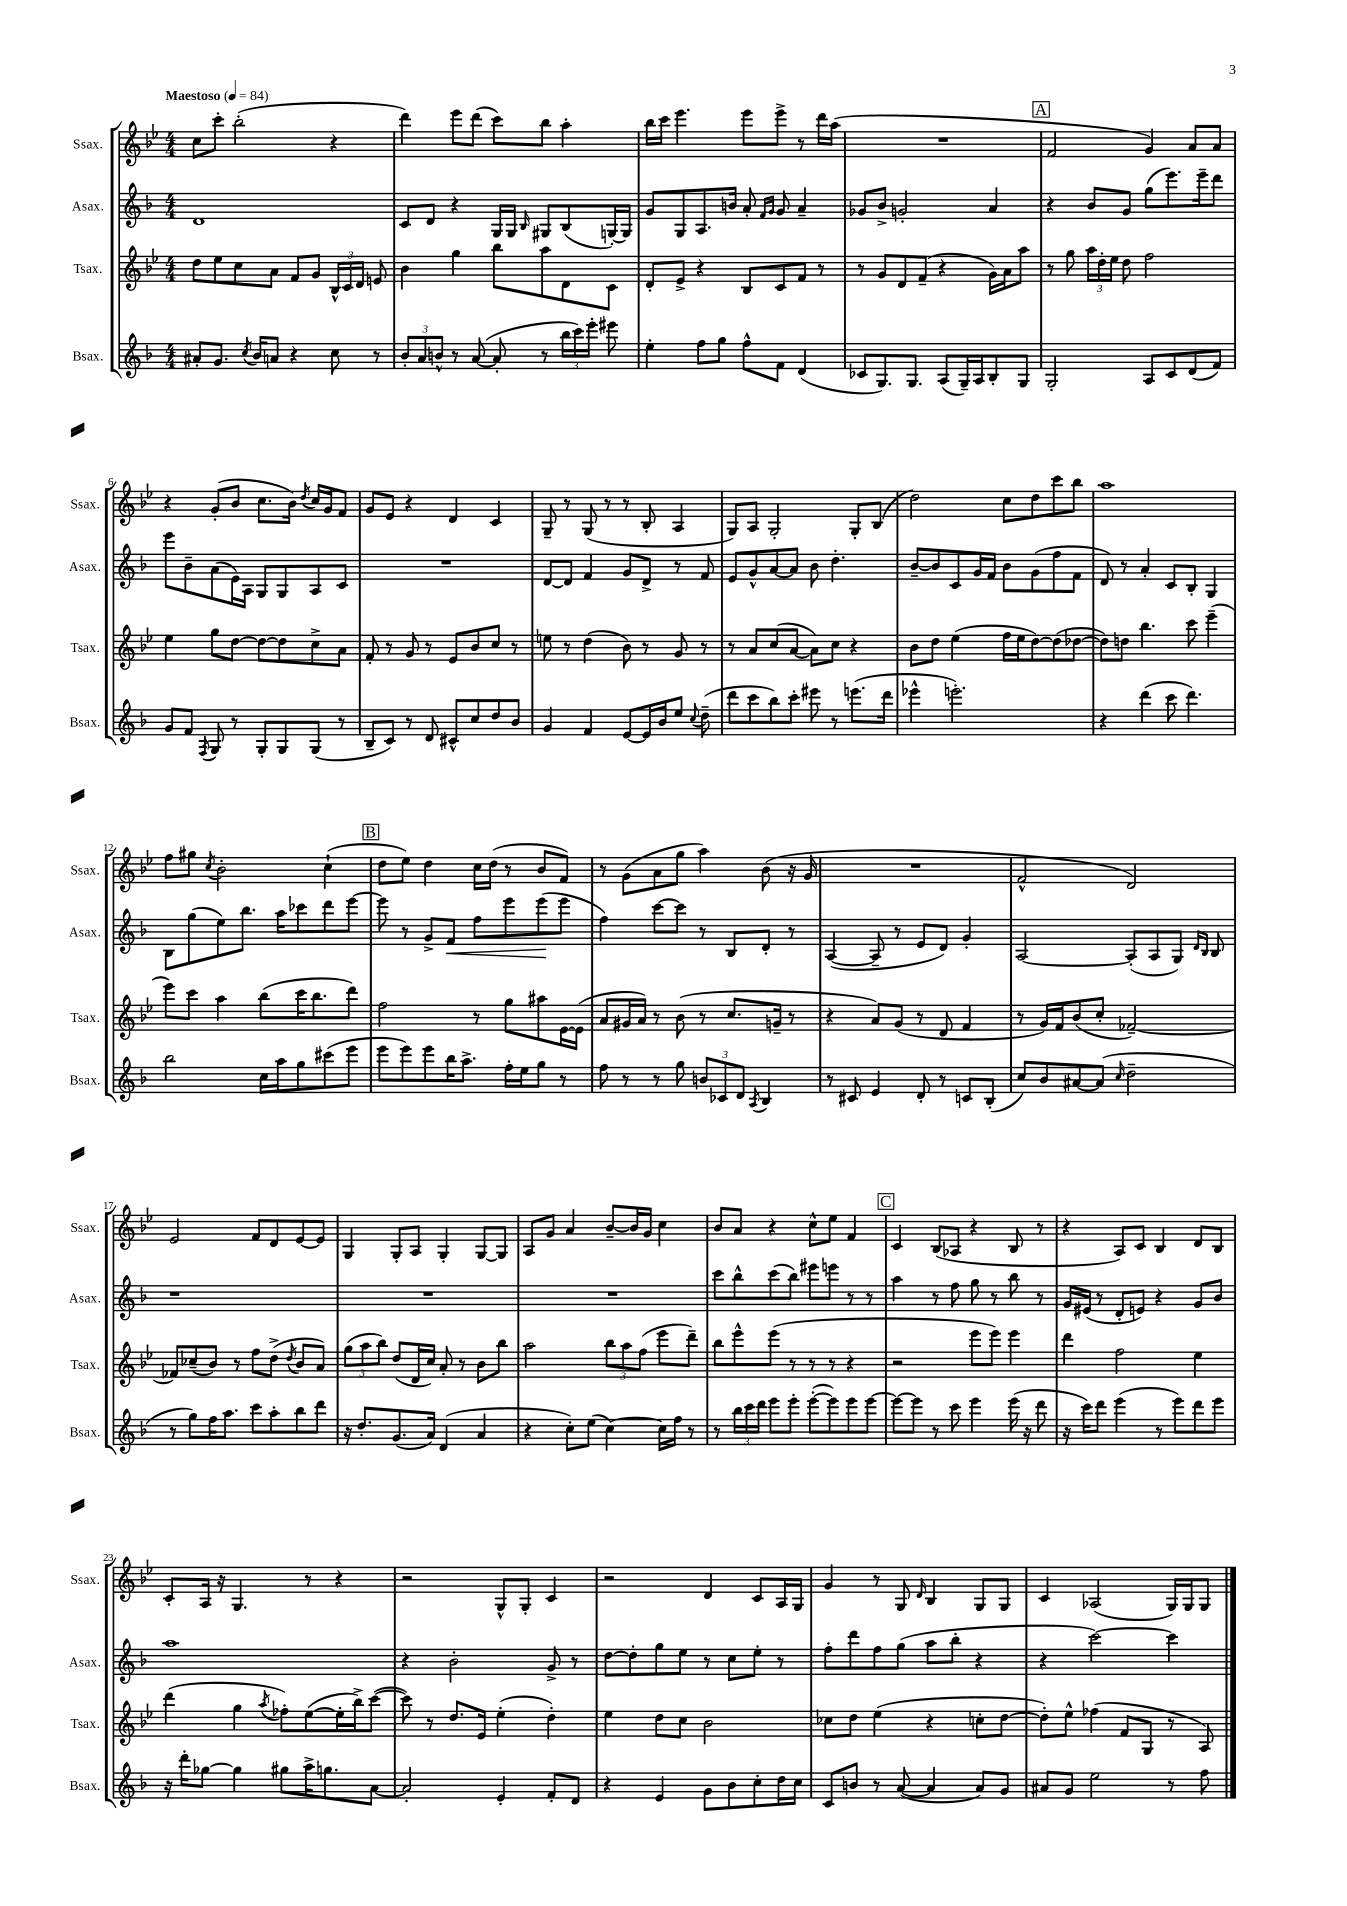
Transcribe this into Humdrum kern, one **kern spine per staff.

**kern	**kern	**kern	**kern
*staff4	*staff3	*staff2	*staff1
*clefG2	*clefG2	*clefG2	*clefG2
*k[b-]	*k[b-e-]	*k[b-]	*k[b-e-]
*M4/4	*M4/4	*M4/4	*M4/4
*MM84	*MM84	*MM84	*MM84
8a#'	8dd	1d	8cc
8.g	8ee-	.	8ccc'
.	8cc	.	(2bb-'
8qcc	.	.	.
16b-	.	.	.
8a	8a	.	.
4r	8f	.	.
.	8g	.	.
8cc	24B-^^	.	4r
.	24c	.	.
.	24d	.	.
8r	8e	.	.
=	=	=	=
12b-'	4b-	8c	4ddd)
12a	.	.	.
.	.	8d	.
12b^^	.	.	.
8r	4gg	4r	8eee-
([8a	.	.	(8ddd
8a']	8bb-	16G	8ccc)
.	.	16G	.
.	.	16qqB-	.
8r	8aa	8G#	8bb-
24bb-	8d	(8B-	4aa'
24ccc)	.	.	.
24eee'	.	.	.
8eee#	8c	[16G')	.
.	.	16G]	.
=	=	=	=
4ee'	8d'	8g	16bb-
.	.	.	16ccc
.	8e-^	8G	4.eee-
8ff	4r	8.A	.
8gg	.	.	.
.	.	16b	.
8ff^^	8B-	8a'	8eee-
.	.	16qqf	.
.	.	16qqg	.
8f	8c	8g	8eee-^
(4d	8f	4a~	8r
.	8r	.	16ddd
.	.	.	(16aa
=	=	=	=
8c-	8r	8g-	1r
8.G)	8g	8b-^	.
.	8d	2g'	.
8.G	.	.	.
.	(8f~	.	.
(8A	4r	.	.
16G~)	.	.	.
16A	.	.	.
8B-'	16g)	4a	.
.	16a	.	.
8G	8aa	.	.
=	=	=	=
2G'	8r	4r	2f
.	8gg	.	.
.	24aa	8b-	.
.	24dd'	.	.
.	24ee-	.	.
.	8dd	8g	.
8A	2ff	(8gg	4g)
8c	.	8.eee)	.
(8d	.	.	8a
.	.	16eee~	.
8f)	.	8ddd	8a
=	=	=	=
8g	4ee-	8eee	4r
8f	.	8b-~	.
8qF	.	.	.
8G	8gg	(8a	(8g'
8r	[8dd	16e)	8b-
.	.	16A	.
8G'	8dd_	8G	8.cc
8G	8dd]	8G	.
.	.	.	16b-)
.	.	.	8qdd
(8G	8cc^	8A	16cc
.	.	.	16g
8r	8a	8c	8f
=	=	=	=
8B-~	8f'	1r	8g
8c)	8r	.	8e-
8r	8g	.	4r
8d	8r	.	.
8c#^^	8e-	.	4d
8cc	8b-	.	.
8dd	8cc	.	4c
8b-	8r	.	.
=	=	=	=
4g	8ee	[8d	8G~
.	8r	8d]	8r
4f	(4dd	4f	(8G
.	.	.	8r
[8e	8b-)	8g	8r
16e]	8r	8d^	8B-'
16b-	.	.	.
8ee	8g	8r	4A
8qqcc	.	.	.
(8dd~	8r	8f	.
=	=	=	=
8ddd	8r	8e	8G)
8ccc	8a	8g^^	8A
8bb-)	(8cc	[8a	2G'
8ccc'	[8a	8a]	.
8eee#	8a])	8b-	.
8r	8cc	4.dd'	.
(8.eee	4r	.	8G'
.	.	.	(8B-
16ddd	.	.	.
=	=	=	=
4eee-^^	8b-	[8b-~	2dd)
.	8dd	8b-]	.
2.eee')	(4ee-	8c	.
.	.	16g	.
.	.	16f	.
.	16ff	8b-	8cc
.	16ee-	.	.
.	[8dd)	(8g	8dd
.	(8dd]	8ff	8ccc
.	[8dd-	8f	8bb-
=	=	=	=
4r	8dd-])	8d)	1aa
.	8dd	8r	.
(4ddd	4.bb-	4a'	.
8ccc	.	8c	.
4.ddd)	8ccc	8B-'	.
.	(4eee-~	4G	.
=	=	=	=
2bb-	8eee-)	8B-	8ff
.	8ccc	(8gg	8gg#
.	.	.	8qcc
.	4aa	8ee)	2b-'
.	.	8.bb-	.
16cc	(8bb-	.	.
16aa	.	16aa	.
8gg	16ccc	8ccc-	.
.	8.bb-	.	.
(8ccc#	.	8ddd	(4cc`
8eee	8ddd)	[8eee	.
=	=	=	=
8eee	2ff	8eee]	8dd
8eee)	.	8r	8ee-)
8eee	.	8g^	4dd
16bb-	.	8f	.
8.aa^	.	.	.
.	8r	8ff	16cc
.	.	.	(16dd
16ff'	8gg	8eee	8r
16ee	.	.	.
8gg	8aa#	(8eee	8b-
8r	[16e-	8eee	8f)
.	(16e-]	.	.
=	=	=	=
8ff	8a	4ff)	8r
8r	16g#	.	(8g
.	16a)	.	.
8r	8r	[8ccc	8a
8gg	(8b-	8ccc]	8gg
12b	8r	8r	4aa)
12c-	.	.	.
.	8.cc	8B-	.
12d	.	.	.
8qA	.	.	.
4B-	.	8d'	(8b-
.	16g~	.	.
.	8r	8r	16r
.	.	.	16g
=	=	=	=
8r	4r	([4A	1r
8c#	.	.	.
4e	8a)	8A~]	.
.	(8g	8r	.
8d'	8r	8e	.
8r	8d	8d)	.
8c	4f	4g'	.
(8B-'	.	.	.
=	=	=	=
8cc)	8r	[2A	2f^^
8b-	16g)	.	.
.	16f	.	.
[8a#	(8b-	.	.
(8a#]	8cc'	.	.
16qqcc	.	.	.
2dd~	[2f-~)	(8A']	2d)
.	.	8A	.
.	.	8G)	.
.	.	16qqd	.
.	.	16qqB-	.
.	.	8B-	.
=	=	=	=
8r	8f-]	1r	2e-
8gg)	(8cc-~	.	.
16ff	8b-)	.	.
8.aa	.	.	.
.	8r	.	.
8ccc	8ff	.	8f
8aa'	(8dd^	.	8d
.	8qdd	.	.
8bb-	8b-	.	[8e-
8ddd	8a)	.	8e-]
=	=	=	=
16r	(12gg	1r	4G
8.dd'	.	.	.
.	12aa	.	.
.	12bb-)	.	.
(8.g	(8dd	.	8G'
.	16d	.	8A
16a)	16cc)	.	.
(4d	8a'	.	4G'
.	8r	.	.
4a	8b-	.	[8G
.	8bb-	.	8G]
=	=	=	=
4r	2aa	1r	8A
.	.	.	8g
8cc')	.	.	4a
(8ee	.	.	.
[4cc)	12bb-	.	[8b-~
.	12aa	.	.
.	.	.	16b-]
.	(12ff	.	.
.	.	.	16g
16cc]	8eee-	.	4cc
16ff	.	.	.
8r	8ddd~)	.	.
=	=	=	=
8r	8bb-	8ccc	8b-
24bb-	8eee-^^	8bb-^^	8a
24ccc	.	.	.
24ddd	.	.	.
8eee	(8eee-	(8ccc	4r
8eee'	8r	8bb-)	.
([8eee'	8r	8eee#	8cc^^
8eee])	8r	8eee	8ee-
8eee	4r	8r	4f
[8eee	.	8r	.
=	=	=	=
8eee_	2r	4aa	4c
8eee]	.	.	.
8r	.	8r	(8B-
8ccc	.	8ff	8A-
4eee	8eee-	8gg	4r
.	8eee-)	8r	.
(16eee	4eee-	8bb-	8B-
16r	.	.	.
8ddd	.	8r	8r
=	=	=	=
16r	4ddd	16g	4r
16ccc)	.	(16e#	.
8ddd	.	8r	.
(4eee	2ff	8d'	8A)
.	.	8e)	8c
8r	.	4r	4B-
8eee)	.	.	.
8ddd	4ee-	8g	8d
8eee	.	8b-	8B-
=	=	=	=
16r	(4ddd	1aa	8c'
16ddd'	.	.	.
[8gg-	.	.	16A
.	.	.	16r
4gg-]	4gg	.	4.G
.	8qaa	.	.
8gg#	8ff-')	.	.
16aa^	([8ee-	.	8r
8.gg	.	.	.
.	16ee-']	.	4r
.	16bb-^)	.	.
[8a	([8ccc	.	.
=	=	=	=
2a']	8ccc])	4r	2r
.	8r	.	.
.	8.dd	2b-'	.
.	16e-	.	.
4e'	(4ee-'	.	8G^^
.	.	.	8G'
8f'	4dd')	8g^	4c
8d	.	8r	.
=	=	=	=
4r	4ee-	[8dd	2r
.	.	8dd']	.
4e	8dd	8gg	.
.	8cc	8ee	.
8g	2b-	8r	4d
8b-	.	8cc	.
8cc'	.	8ee'	8c
16dd	.	8r	16A
16cc	.	.	16G
=	=	=	=
8c	8cc-	8ff'	4g
8b	8dd	8ddd	.
8r	(4ee-	8ff	8r
([8a	.	(8gg	8G
.	.	.	16qqd
4a]	4r	8aa	4B-
.	.	8bb-'	.
8a)	8cc'	4r	8G
8g	[8dd	.	8G
=	=	=	=
8a#	8dd'])	4r	4c
8g	8ee-^^	.	.
2ee	(4ff-	[2ccc)	(2A-
.	8f	.	.
.	8G	.	.
8r	8r	4ccc]	16G)
.	.	.	16G
8ff	8A)	.	8G
==	==	==	==
*-	*-	*-	*-
